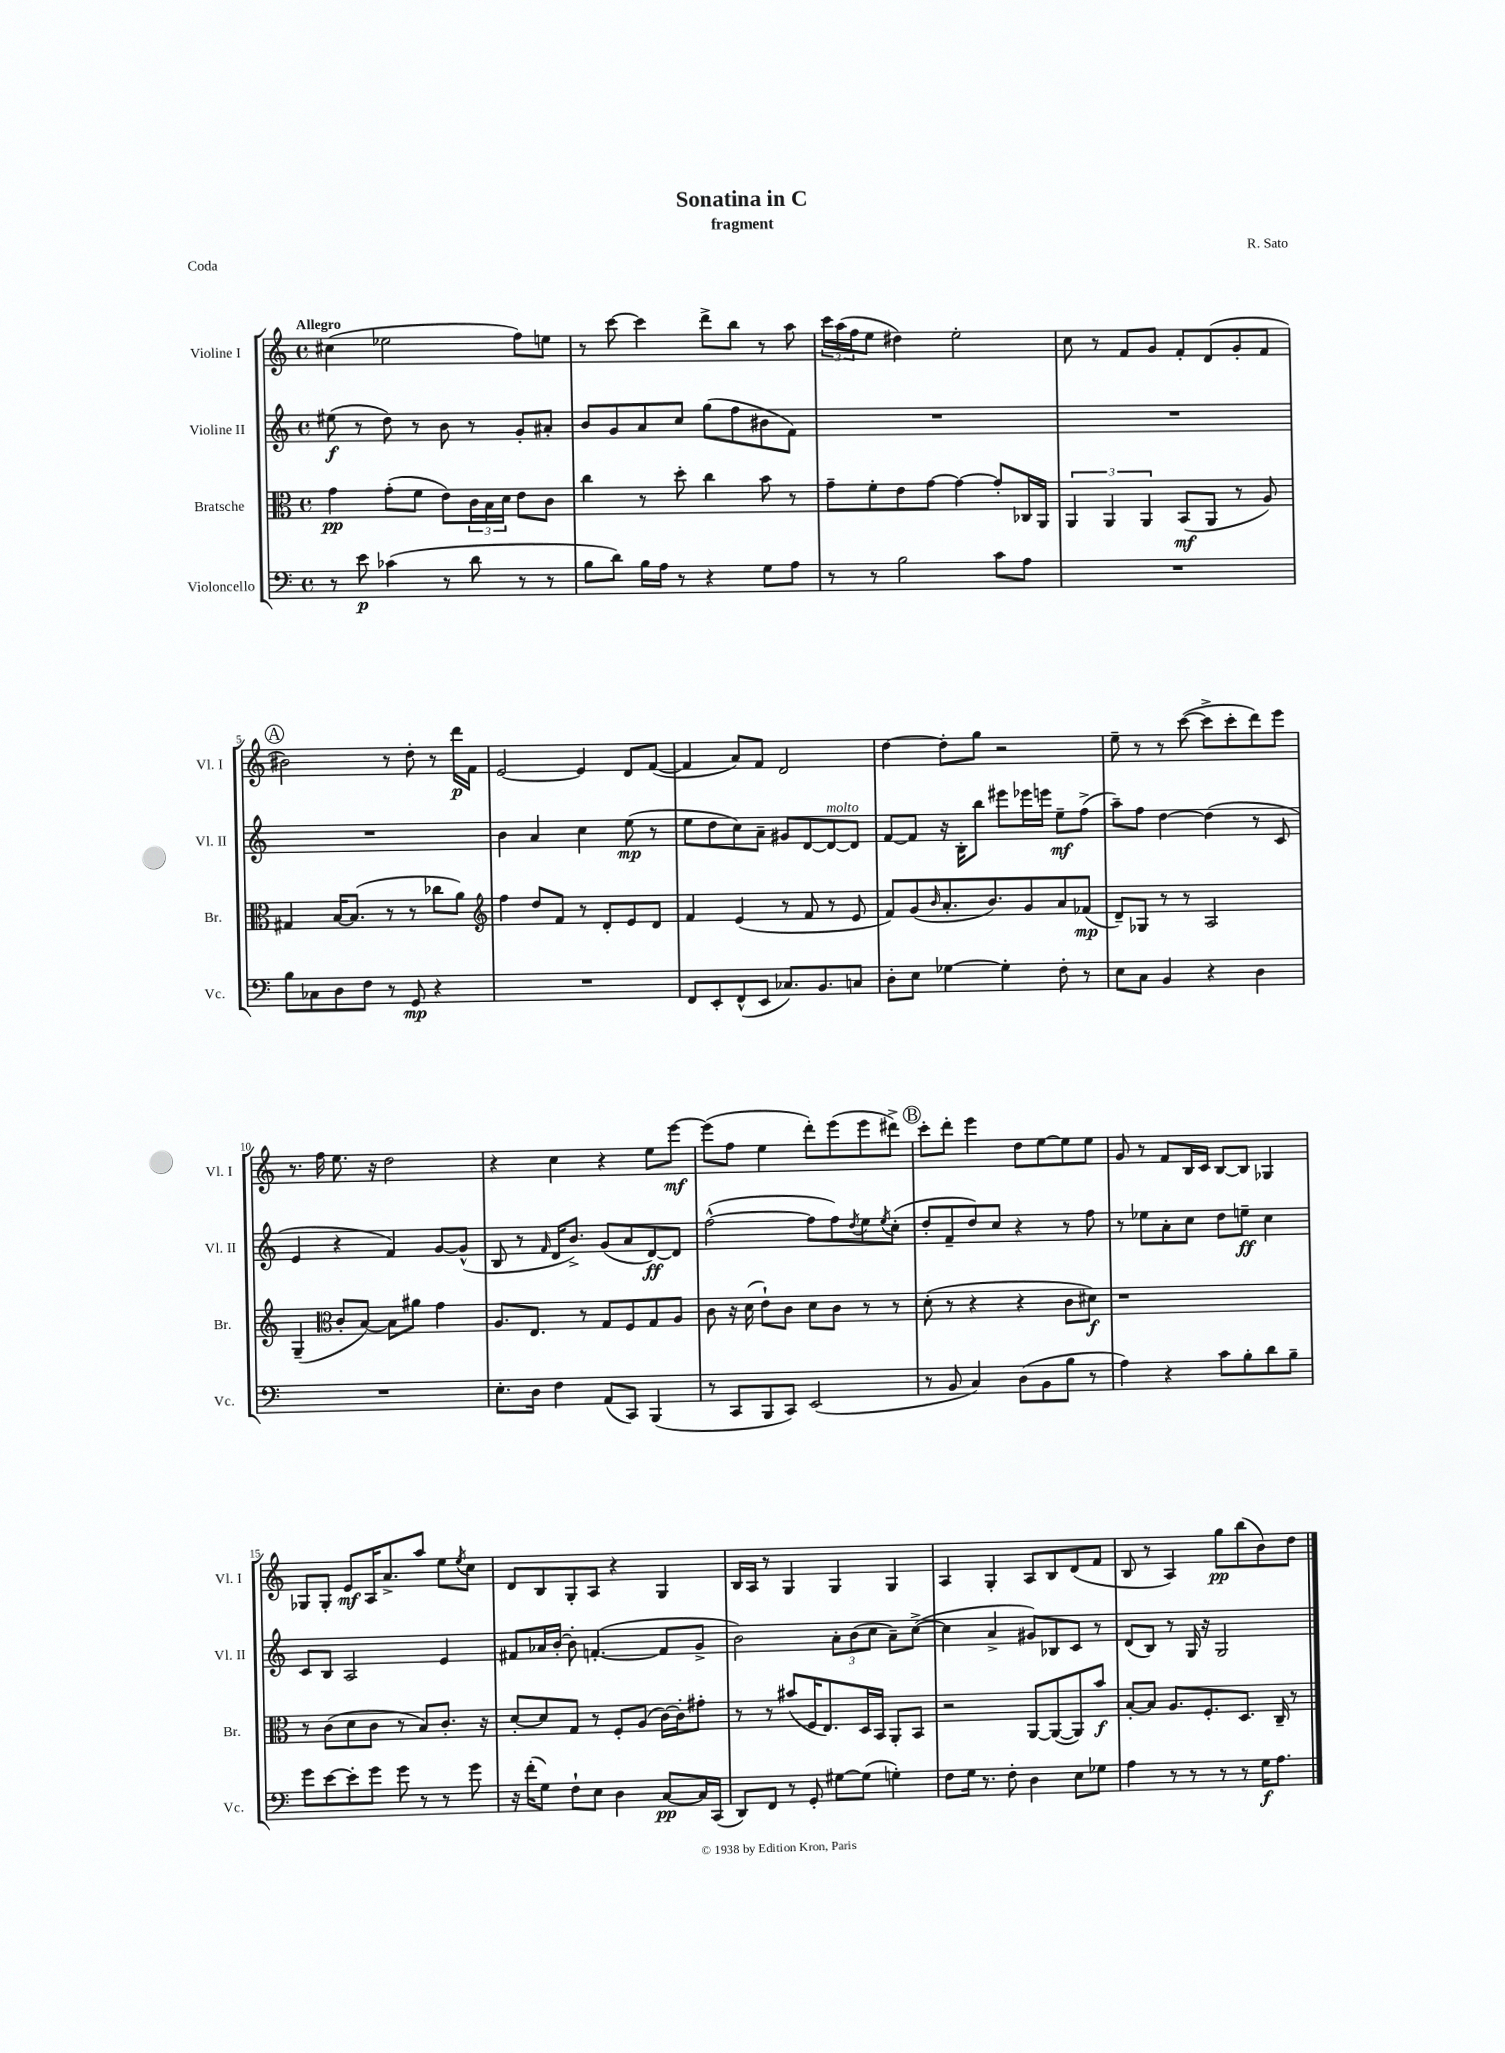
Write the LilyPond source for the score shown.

\header { title = "Sonatina in C" composer = "R. Sato" subtitle = "fragment" piece = "Coda" }
<<
\new StaffGroup <<
\new Staff = "s0" \with { instrumentName = "Violine I" shortInstrumentName = "Vl. I" } {
    \clef treble \key c \major \defaultTimeSignature \time 4/4 \tempo "Allegro"
    cis''4( ees''2 f''8) e''8 |
    r8 c'''8~ c'''4 d'''8-> b''8 r8 a''8 |
    \tuplet 3/2 { c'''16 a''16( f''16 } e''8 dis''4) e''2-. |
    c''8 r8 f'8 g'8 f'8-. d'8( g'8-. f'8 |
    \mark \markup { \circle "A" } bis'2) r8 d''8-. r8 d'''16\p f'16 |
    e'2~ e'4 d'8 f'8~( |
    f'4 a'8) f'8 d'2 |
    d''4~ d''8-. g''8 r2 |
    e''8-- r8 r8 c'''8~( c'''8-> c'''8-. d'''8) e'''8 |
    r8. f''16 e''8. r16 d''2 |
    r4 c''4 r4 e''8 e'''8~\mf |
    e'''8( f''8 e''4 d'''8-.) e'''8( e'''8 dis'''8->) |
    \mark \markup { \circle "B" } c'''8-. d'''8-. e'''4 d''8 e''8~ e''8 e''8 |
    g'8 r8 f'8 b16 c'16 b8~ b8 ges4 |
    ges8 ges8-. e'8\mf a16 a'8.-> a''8 e''8 \acciaccatura { e''8 } c''8 |
    d'8 b8 g8-. a8 r4 g4 |
    b16 a16 r8 g4 g4 g4 |
    a4 g4-. a8 b8 d'8( f'8 |
    b8 r8 a4) g''8\pp b''8( b'8) d''8 \bar "|." |
}
\new Staff = "s1" \with { instrumentName = "Violine II" shortInstrumentName = "Vl. II" } {
    \clef treble \key c \major \defaultTimeSignature \time 4/4
    eis''8\f( r8 d''8) r8 b'8 r8 g'8-. ais'8-. |
    b'8 g'8 a'8 c''8 g''8( f''8 bis'8 f'8) |
    R1 |
    R1 |
    \mark \markup { \circle "A" } R1 |
    b'4 a'4 c''4 e''8\mp( r8 |
    e''8 d''8 c''8) a'8-- gis'8 d'8~ d'8~^\markup { \italic "molto" } d'8 |
    f'8~ f'8 r16 b16-. b''8 eis'''8 ees'''16 e'''16 e''8--\mf f''8->( |
    a''8--) f''8 d''4~ d''4( r8 c'8 |
    e'4 r4 f'4) g'8~ g'8-^( |
    b8 r8 \grace { f'16 } d'16 b'8.->) g'8( a'8 d'8~\ff) d'8 |
    f''2~-^( f''8 f''8) \acciaccatura { d''8 } e''8 \acciaccatura { e''8 } c''8-.( |
    \mark \markup { \circle "B" } d''8-. f'8-- d''8) c''8 r4 r8 f''8 |
    r8 ees''8 a'8-. c''8 d''8 e''8--\ff c''4 |
    c'8 b8 a2 e'4 |
    fis'8 aes'16 b'16~-. b'8-. f'4.~-.( f'8 g'8-> |
    b'2) \tuplet 3/2 { a'8-. b'8( c''8 } a'8--) c''8~->( |
    c''4 a'4-> gis'8) bes8 c'8 r8 |
    d'8( b8) r8 g16 r16 g2 \bar "|." |
}
\new Staff = "s2" \with { instrumentName = "Bratsche" shortInstrumentName = "Br." } {
    \clef alto \key c \major \defaultTimeSignature \time 4/4
    g'4\pp g'8-.( f'8 e'8) \tuplet 3/2 { c'16 b16 d'16 } e'8 c'8 |
    c''4 r8 d''8-. c''4 b'8 r8 |
    g'8-- f'8-. e'8 g'8~ g'4~ g'8-. ces16 a,16 |
    \tuplet 3/2 { a,4 a,4 a,4 } b,8\mf( a,8 r8 a8) |
    \mark \markup { \circle "A" } gis4 b16~ b8.( r8 r8 ces''8 a'8) |
    \clef treble f''4 d''8 f'8 r8 d'8-. e'8 d'8 |
    f'4 e'4( r8 f'8 r8 e'8 |
    f'8) g'8( \grace { b'16 } a'8.-. b'8.) g'8 a'8 fes'8\mp( |
    d'8--) ges8 r8 r8 a2 |
    g4--( \clef alto c'8-. b8~) b8 ais'8 g'4 |
    a8. e8. r8 g8 f8 g8 a8 |
    c'8 r16 d'16( e'8-!) c'8 d'8 c'8 r8 r8 |
    \mark \markup { \circle "B" } d'8-.( r8 r4 r4 c'8 dis'8\f) |
    r1 |
    r8 c'8( d'8 c'8 r8 b8) c'8.-. r16 |
    d'8~-. d'8 g8 r8 f8-. a8( c'16~) c'16-. gis'8-. |
    r8 r8 bis'8( f16 e8.) d16 b,16 a,8-. b,8 |
    r2 a,8~ a,8~( a,8) b'8\f |
    b8~-. b8 a8. f8.-. d8. c16-- r8 \bar "|." |
}
\new Staff = "s3" \with { instrumentName = "Violoncello" shortInstrumentName = "Vc." } {
    \clef bass \key c \major \defaultTimeSignature \time 4/4
    r8 e'8\p ces'4( r8 d'8 r8 r8 |
    b8 d'8) b16 a16 r8 r4 g8 a8 |
    r8 r8 b2 c'8 a8 |
    R1 |
    \mark \markup { \circle "A" } b8 ces8 d8 f8 r8 g,8\mp r4 |
    R1 |
    f,8 e,8-. f,8-^( e,8 ces8.) b,8. c8 |
    d8-. e8 ges4~ ges4-. f8-. r8 |
    e8 c8 b,4 r4 d4 |
    R1 |
    e8.-. d16 f4 a,8( c,8) b,,4( |
    r8 c,8 b,,8 c,8) e,2( |
    \mark \markup { \circle "B" } r8 b,8 c4) d8( b,8 b8 r8 |
    a4) r4 c'8 b8-. d'8 b8-- |
    g'8 e'8~ e'8-. g'8 g'8 r8 r8 g'8 |
    r16 f'16-.( g8) f8-! e8 d4 c8~\pp c16 c,16( |
    d,8) f,8 r8 g,8-. gis8~ gis8( g4-.) |
    f8 g16 r8. f8-. d4 e8 ges8 |
    a4 r8 r8 r8 r8 g16\f a8. \bar "|." |
}
>>
>>
